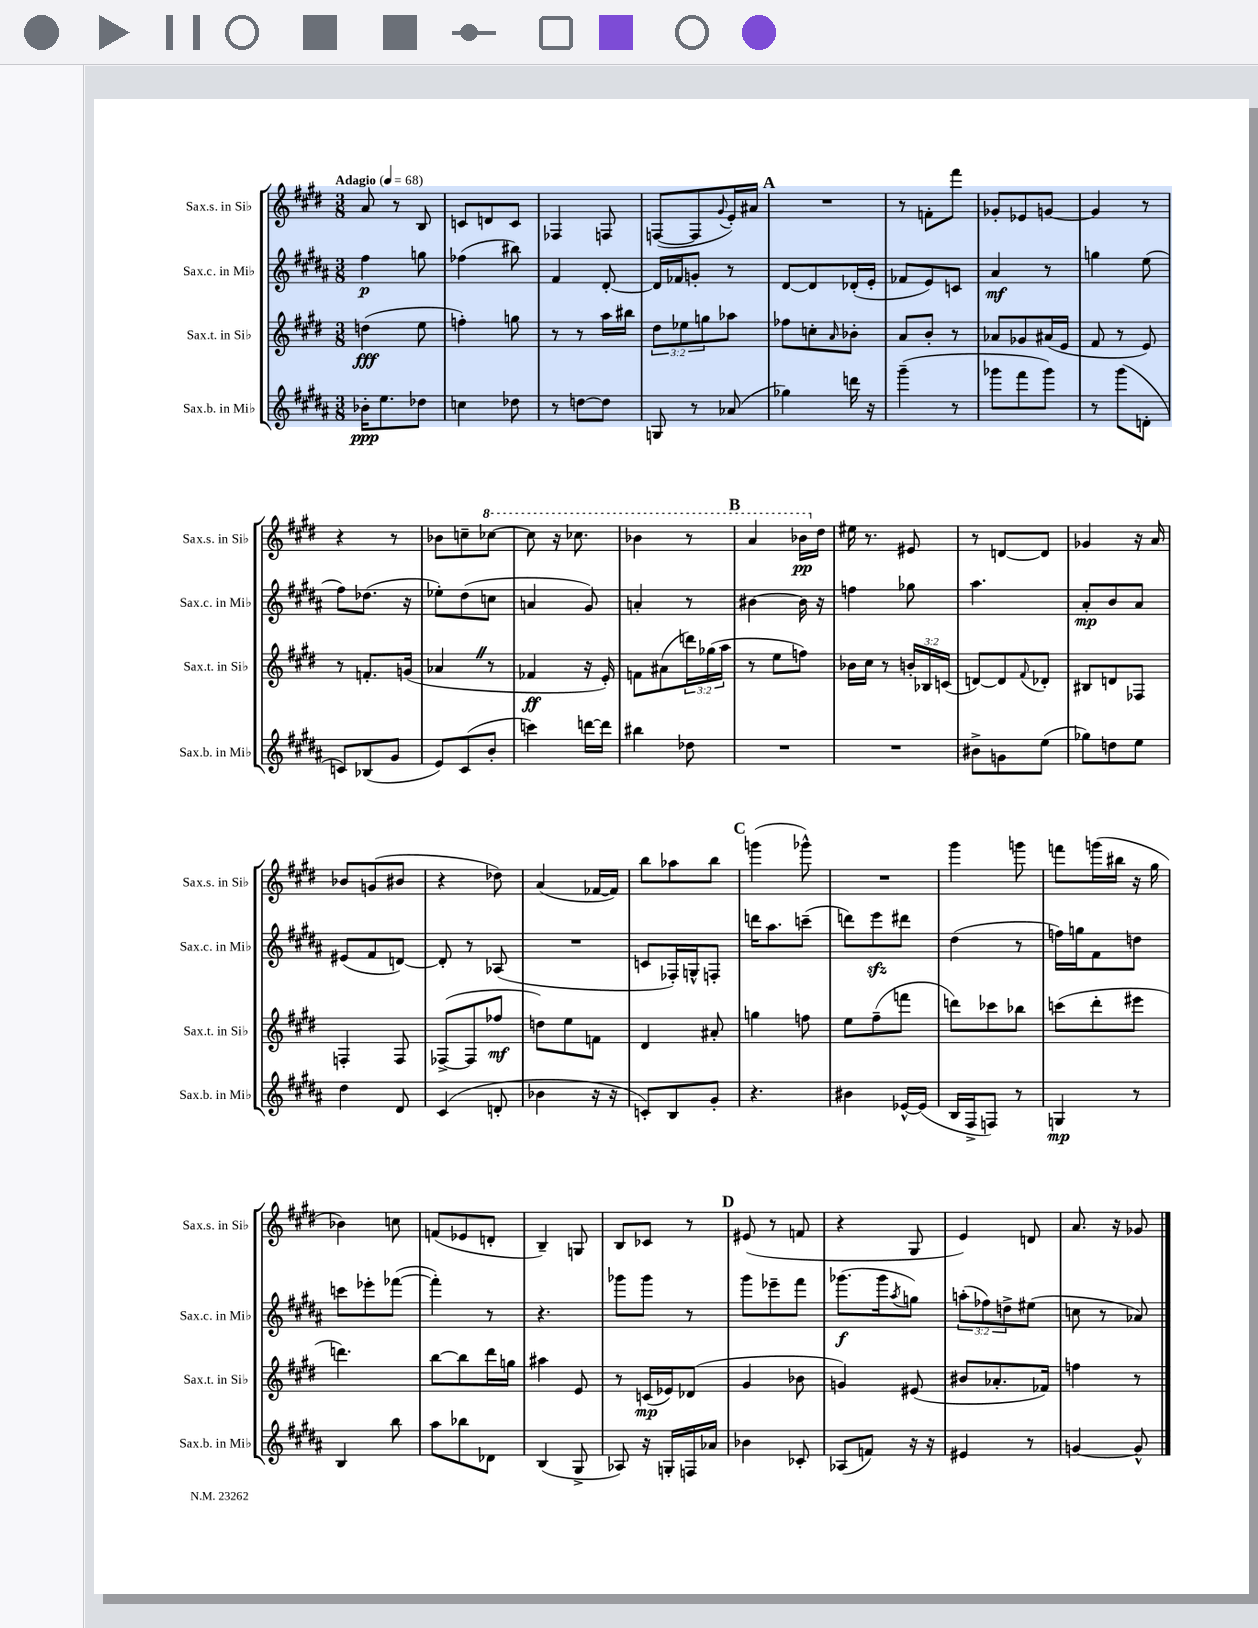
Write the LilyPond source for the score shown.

<<
\new StaffGroup <<
\new Staff = "s0" \with { instrumentName = "Sax.s. in Sib" shortInstrumentName = "Sax.s. in Sib" } {
    \clef treble \key e \major \numericTimeSignature \time 3/8 \tempo "Adagio" 4 = 68
    a'8 r8 b8 |
    c'8 d'8 c'8 |
    fes4 f8 |
    f8~( f8 \appoggiatura { gis'8 } e'16-.) ais'16 |
    \mark \markup { \bold "A" } R4. |
    r8 f'8-. fis'''8 |
    ges'8-. ees'8 g'8~ |
    g'4 r8 |
    r4 r8 |
    bes'8 c''8-- \ottava #1 ces'''8~ |
    ces'''8 r16 ces'''8. |
    bes''4 r8 |
    \mark \markup { \bold "B" } a''4 bes''16\pp \ottava #0 dis''16 |
    eis''16 r8. eis'8 |
    r8 d'8~ d'8 |
    ges'4 r16 a'16 |
    bes'8 g'8( bis'8 |
    r4 des''8) |
    a'4( fes'16~ fes'16) |
    b''8 aes''8 b''8 |
    \mark \markup { \bold "C" } g'''4( ges'''8-^) |
    R4. |
    gis'''4 g'''8 |
    f'''8 g'''16( bis''16 r16 gis''16 |
    bes'4) c''8 |
    f'8( ees'8 d'8-. |
    b4--) g8 |
    b8 ces'8 r8 |
    \mark \markup { \bold "D" } eis'8( r8 f'8 |
    r4 gis8 |
    e'4) d'8 |
    a'8. r16 ges'8 \bar "|." |
}
\new Staff = "s1" \with { instrumentName = "Sax.c. in Mib" shortInstrumentName = "Sax.c. in Mib" } {
    \clef treble \key b \major \numericTimeSignature \time 3/8 \override Staff.TupletNumber.text = #tuplet-number::calc-fraction-text
    fis''4\p g''8 |
    fes''4( bis''8) |
    fis'4 dis'8~-. |
    dis'16 fes'16 g'8-. r8 |
    \mark \markup { \bold "A" } dis'8~ dis'8 des'16-.( e'16-. |
    fes'8 e'8) c'8 |
    ais'4\mf r8 |
    g''4 e''8( |
    fis''8) des''8.( r16 |
    ees''8-.) dis''8( c''8 |
    a'4 gis'8) |
    a'4-. r8 |
    \mark \markup { \bold "B" } bis'4~ bis'16 r16 |
    f''4 ges''8 |
    ais''4. |
    ais'8-.\mp b'8 ais'8 |
    eis'8( fis'8 d'8~) |
    d'8-. r8 aes8( |
    R4. |
    c'8 fes16-.) g16-^ f8-. |
    \mark \markup { \bold "C" } d'''16 ais''8. c'''8--( |
    d'''8) e'''8\sfz dis'''8 |
    dis''4( r8 |
    f''16) g''16 fis'8 d''8 |
    c'''8 ees'''8-. fes'''8~( |
    fes'''4-.) r8 |
    r4. |
    ges'''8 ges'''8 r8 |
    \mark \markup { \bold "D" } gis'''8 ees'''8-- fis'''8 |
    ges'''8.\f( ges'''16 \acciaccatura { ais''8 } g''8) |
    \tuplet 3/2 { a''8-.( fes''8) d''8-> } eis''8( |
    c''8 r8 aes'8) \bar "|." |
}
\new Staff = "s2" \with { instrumentName = "Sax.t. in Sib" shortInstrumentName = "Sax.t. in Sib" } {
    \clef treble \key e \major \numericTimeSignature \time 3/8 \override Staff.TupletNumber.text = #tuplet-number::calc-fraction-text
    d''4\fff( e''8 |
    f''4-.) g''8 |
    r8 r8 a''16 bis''16 |
    \tuplet 3/2 { dis''8 ees''8 g''8 } aes''8 |
    \mark \markup { \bold "A" } fes''8 c''8-. \grace { a'16 } bes'8-. |
    a'8 b'8-. r8 |
    aes'8 ges'8 ais'16( e'16 |
    fis'8 r8 e'8) |
    r8 f'8.-. g'16( |
    aes'4 \once \override BreathingSign.text = \markup { \musicglyph "scripts.caesura.straight" } \breathe r8 |
    fes'4\ff r16 e'16-.) |
    f'8 ais'8( \tuplet 3/2 { d'''16) ges''16( a''16 } |
    \mark \markup { \bold "B" } r8 e''8 f''8) |
    bes'16 cis''16 r8 \tuplet 3/2 { b'16-. bes16 c'16( } |
    d'8~) d'8 \appoggiatura { fis'8 } des'8-. |
    bis8 d'8 fes8 |
    f4-. f8 |
    fes8~->( fes8 fes''8\mf |
    d''8) e''8 f'8 |
    dis'4 ais'8-. |
    \mark \markup { \bold "C" } g''4 f''8 |
    e''8 fis''8--( f'''8 |
    d'''8) ces'''8 bes''8 |
    c'''8( dis'''8-. eis'''8 |
    d'''4.) |
    b''8~ b''8 dis'''16 g''16 |
    ais''4 e'8 |
    r8 c'16\mp( ees'16) des'8( |
    \mark \markup { \bold "D" } gis'4 bes'8 |
    g'4) eis'8( |
    bis'8 aes'8.-. fes'16) |
    f''4 r8 \bar "|." |
}
\new Staff = "s3" \with { instrumentName = "Sax.b. in Mib" shortInstrumentName = "Sax.b. in Mib" } {
    \clef treble \key b \major \numericTimeSignature \time 3/8
    bes'16-.\ppp e''8. des''8 |
    c''4 des''8 |
    r8 d''8~ d''8 |
    g8 r8 aes'8( |
    \mark \markup { \bold "A" } ges''4) d'''16 r16 |
    gis'''4--( r8 |
    ges'''8 fis'''8 ges'''8) |
    r8 gis'''8( d'8-. |
    c'8) bes8( gis'8 |
    e'8) cis'8( b'8-. |
    c'''4) d'''16~ d'''16 |
    bis''4 des''8 |
    \mark \markup { \bold "B" } R4. |
    R4. |
    bis'8-> g'8 e''8( |
    ges''8) d''8 e''8 |
    dis''4 dis'8 |
    cis'4( d'8-. |
    bes'4 r16 r16 |
    c'8-.) b8 gis'8-. |
    \mark \markup { \bold "C" } r4. |
    bis'4 ees'16~-^ ees'16( |
    b16 fis16-> f8) r8 |
    g4\mp r8 |
    b4 b''8 |
    ais''8 bes''8 des'8 |
    b4( gis8-> |
    aes8) r16 g16-. f16 aes'16 |
    \mark \markup { \bold "D" } bes'4 ces'8-. |
    aes8( f'8) r16 r16 |
    eis'4 r8 |
    g'4~ g'8-^ \bar "|." |
}
>>
>>
\layout { \context { \Score \remove "Bar_number_engraver" } }
